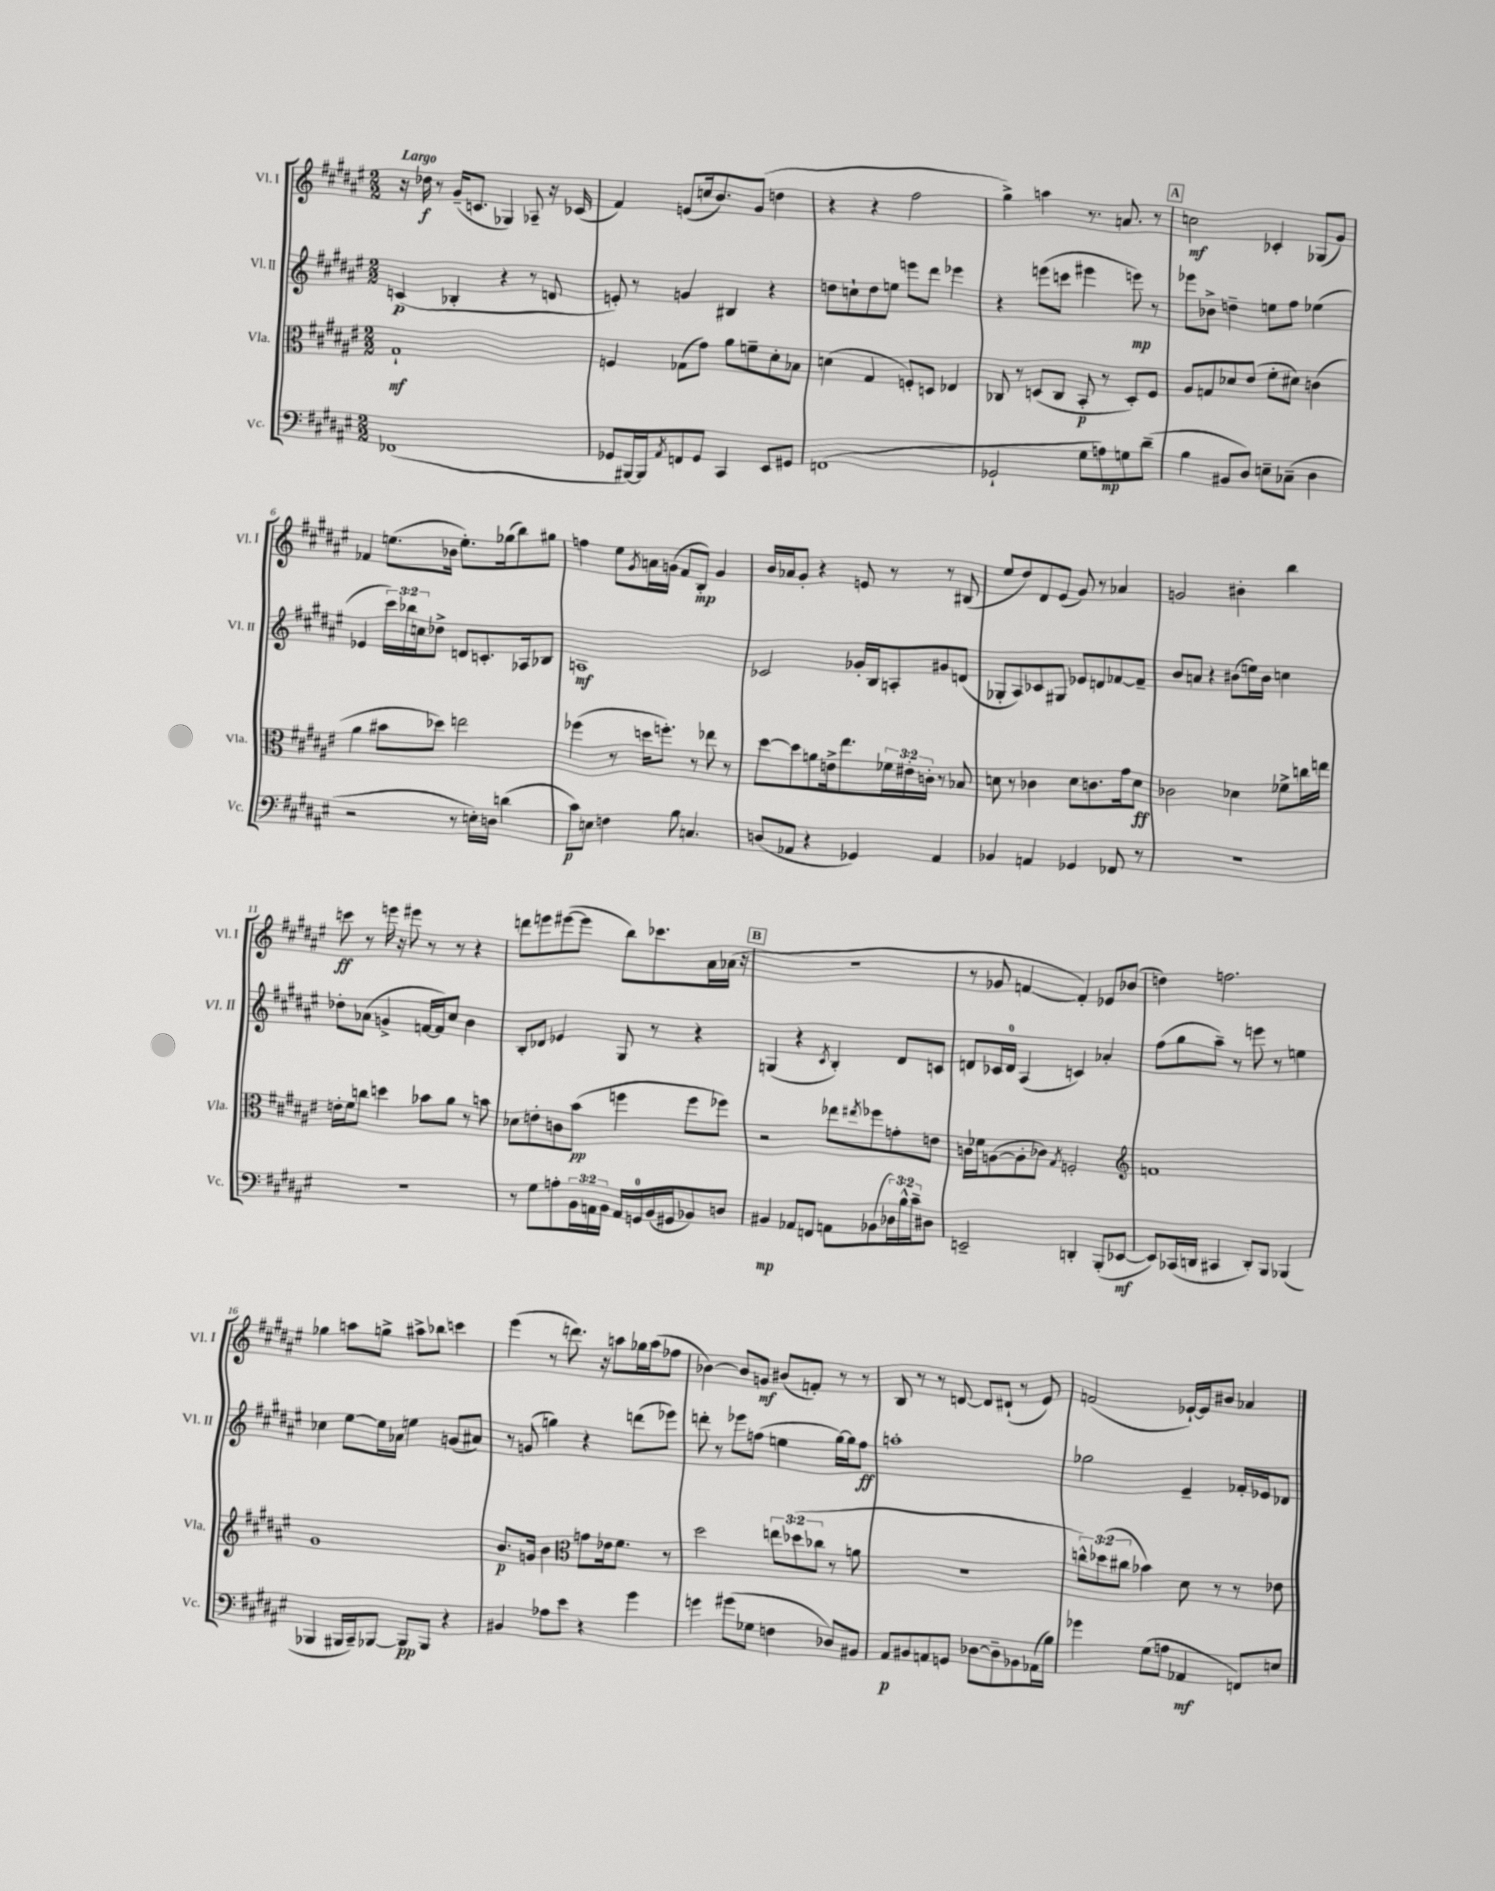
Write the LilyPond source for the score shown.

<<
\new StaffGroup <<
\new Staff = "s0" \with { instrumentName = "Vl. I" shortInstrumentName = "Vl. I" } {
    \clef treble \key fis \major \numericTimeSignature \time 2/2 \tempo "Largo"
    r16 des''16\f r8 gis'16--( c'8. ges4) aes8-- r16 ces'16( |
    fis'4) e'8( c''16 b'8.) gis'8( d''4 |
    r4 r4 fis''2 |
    gis''4->) a''4 r8. a'8. r8 |
    \mark \markup { \box "A" } c''2\mf ces'4-. ges8( gis'8) |
    fes'4 e''8.( bes'16 e''8.-.) ges''16( b''8) gis''8 |
    f''4 eis''8 \acciaccatura { gis'8 } a'16 g'16( fis'8 b8-.\mp) g'4 |
    b'16 aes'16 gis'8-. r4 e'8 r8 r8 bis8( |
    eis''8 dis''8) dis'8 eis'8( gis'8) r8 aes'4 |
    g'2 bis'4-. b''4 |
    c'''8\ff r8 e'''16 r16 eis'''8 r8 r8 r4 |
    d'''8 e'''8 eis'''8~( eis'''8 b''8) ces'''8. ais'16 aes'16( r16 |
    \mark \markup { \box "B" } R1 |
    r8 ges'8 f'4~ f'4-.) ees'8 bes'8( |
    d''4) f''2. |
    ges''4 a''8 g''8-> ais''8-> bes''8 c'''4 |
    eis'''4( r8 d'''8.) r16 a''8 ges''16 a''16( fes''8 |
    bes'4~) bes'8 g'8\mf bis'8( f'8-.) r8 r8 |
    b8 r8 r8 d'8~ d'8 dis'8-!( r8 eis'8) |
    f'2( ees'16~-!) ees'16 bis'8 aes'4 \bar "|." |
}
\new Staff = "s1" \with { instrumentName = "Vl. II" shortInstrumentName = "Vl. II" } {
    \clef treble \key fis \major \numericTimeSignature \time 2/2 \override Staff.TupletNumber.text = #tuplet-number::calc-fraction-text
    c'4\p( bes4-. r4 r8 d'8 |
    e'8-.) r8 g'4 bis4 r4 |
    d''8 c''8-! d''8 e''8 e'''8 dis'''8 ees'''4 |
    r4 e'''8( c'''8 eis'''4 e'''8\mp) r8 |
    \mark \markup { \box "A" } ees'''8 bes'8-> d''4-- e''8 fis''8 ees''4( |
    ees'4 \tuplet 3/2 { cis'''16) bes''16 c''16 } des''8-> d'8 c'8.-. aes16 bes8 |
    a1\mf |
    ces'2 ges'16-. b16 a8-. gis'8 d'8( |
    ges8-. ais8) ces'8 gis8 ees'8 d'8 fes'8~ fes'8-- |
    b'8 a'8 r4 bis'8( e''16) bis'16 c''4 |
    des''8-. aes'8( g'4-> f'16~ f'16) cis''8 b'4 |
    b8-. des'8 ees'4 gis8 r8 r4 |
    \mark \markup { \box "B" } g4( r4 \acciaccatura { cis'8 } b4-.) dis'8 c'8 |
    d'8 ces'16 d'16-0 ais4( c'4) aes'4-. |
    fis''8( gis''8 ais''8--) r8 e'''8 r8 e''4 |
    ces''4 eis''8~ eis''16 aes'16 e''4 g'8( ais'8) |
    r8 g'8( g''4) r4 d'''8( ees'''8) |
    d'''8-. r8 ees'''8 f''8( e''4 gis''16~) gis''16 f''8\ff |
    a''1-. |
    ges''2 eis'4-- fes'16-. ees'16 des'8 \bar "|." |
}
\new Staff = "s2" \with { instrumentName = "Vla." shortInstrumentName = "Vla." } {
    \clef alto \key fis \major \numericTimeSignature \time 2/2 \override Staff.TupletNumber.text = #tuplet-number::calc-fraction-text
    gis1-!\mf |
    f4 ges8( gis'8) ais'8 f'8-- dis'8-. bes8 |
    d'4( gis4 f8-.) d8 ees4 |
    ces8 r8 d8( ces8 b,8-.\p r8 d8-.) fis8 |
    \mark \markup { \box "A" } ais8 g8 des'8 eis'8( fis'8-. dis'8) c'4( |
    ais'4 bis'8 des''8) e''2 |
    fes''4( r8 d''16 f''8.-.) r8 ees''8 r8 |
    dis''8~ dis''8 a'8 e'16-> eis''8. \tuplet 3/2 { fes'16 eis'16-. c'16-. } r8 bes8 |
    d'8 r8 ces'4 d'8 c'8. gis'16 d'8\ff |
    ces'2 des'4 fes'8-> c''16 e''16 |
    e'16-. fis'16 c''8 d''4 bes'8 ais'8 r8 b'8 |
    des'8 e'8-. c'8 b'8\pp( f''4 f''8 fes''8) |
    \mark \markup { \box "B" } r2 ees''8 \acciaccatura { eis''8 } fes''8 g'8-. e'8 |
    c'16 fes'16 a8~( a8-. ces'8) \acciaccatura { gis8 } f2-. |
    \clef treble f'1 |
    gis'1 |
    b'8.\p g'16 b'4 \clef alto g'8 ees'16 fis'8. r8 |
    dis''2 \tuplet 3/2 { e''8 des''8( ces''8 } r8 a'8 |
    R1 |
    \tuplet 3/2 { c''8-^) des''8( cis''8 } bes'4) dis'8 r8 r8 ees'8 \bar "|." |
}
\new Staff = "s3" \with { instrumentName = "Vc." shortInstrumentName = "Vc." } {
    \clef bass \key fis \major \numericTimeSignature \time 2/2 \override Staff.TupletNumber.text = #tuplet-number::calc-fraction-text
    fes,1( |
    ges,8 bis,,16~) bis,,16 \acciaccatura { ais,8 } f,8 ges,8 cis,4 eis,8 gis,8 |
    f,1( |
    ges,2-! gis8 a8\mp) g8 dis'8--( |
    \mark \markup { \box "A" } b4 bis,8 dis8) e8-- ces8--( dis4 |
    r2 r8 e16-.) d16 d'4( |
    cis'8\p) e8 f4 b8 c4. |
    d8( aes,8 r4 ges,4) aes,4 |
    bes,4 a,4 ges,4 fes,8 r8 |
    R1 |
    R1 |
    r8 gis8 a8-. \tuplet 3/2 { b,16 a,16 b,16 } a,16 g,16-0 b,16( gis,16 bes,8) d8 |
    \mark \markup { \box "B" } bis,4\mp aes,8 f,8 a,8 bes,8( \tuplet 3/2 { des16) b16-^ cis'16-- } dis8 |
    e,2-- d,4-. b,,8-.( ees,8~\mf |
    ees,8) ces,16( d,16 cis,4 d,8-.) b,,8 bes,,4( |
    bes,,4 bis,,16 cis,16--) bes,,8~ bes,,8\pp bes,,8 r4 |
    bis,4 aes8 eis'8 r4 gis'4 |
    g'4 gis'8( ges8 f4 des8) bis,8 |
    ais,8\p bis,8 a,8 g,8 des8~ des8-- bes,8 aes,16( b16) |
    ges'4 gis8( a8 aes,4\mf f,8) e8 \bar "|." |
}
>>
>>
